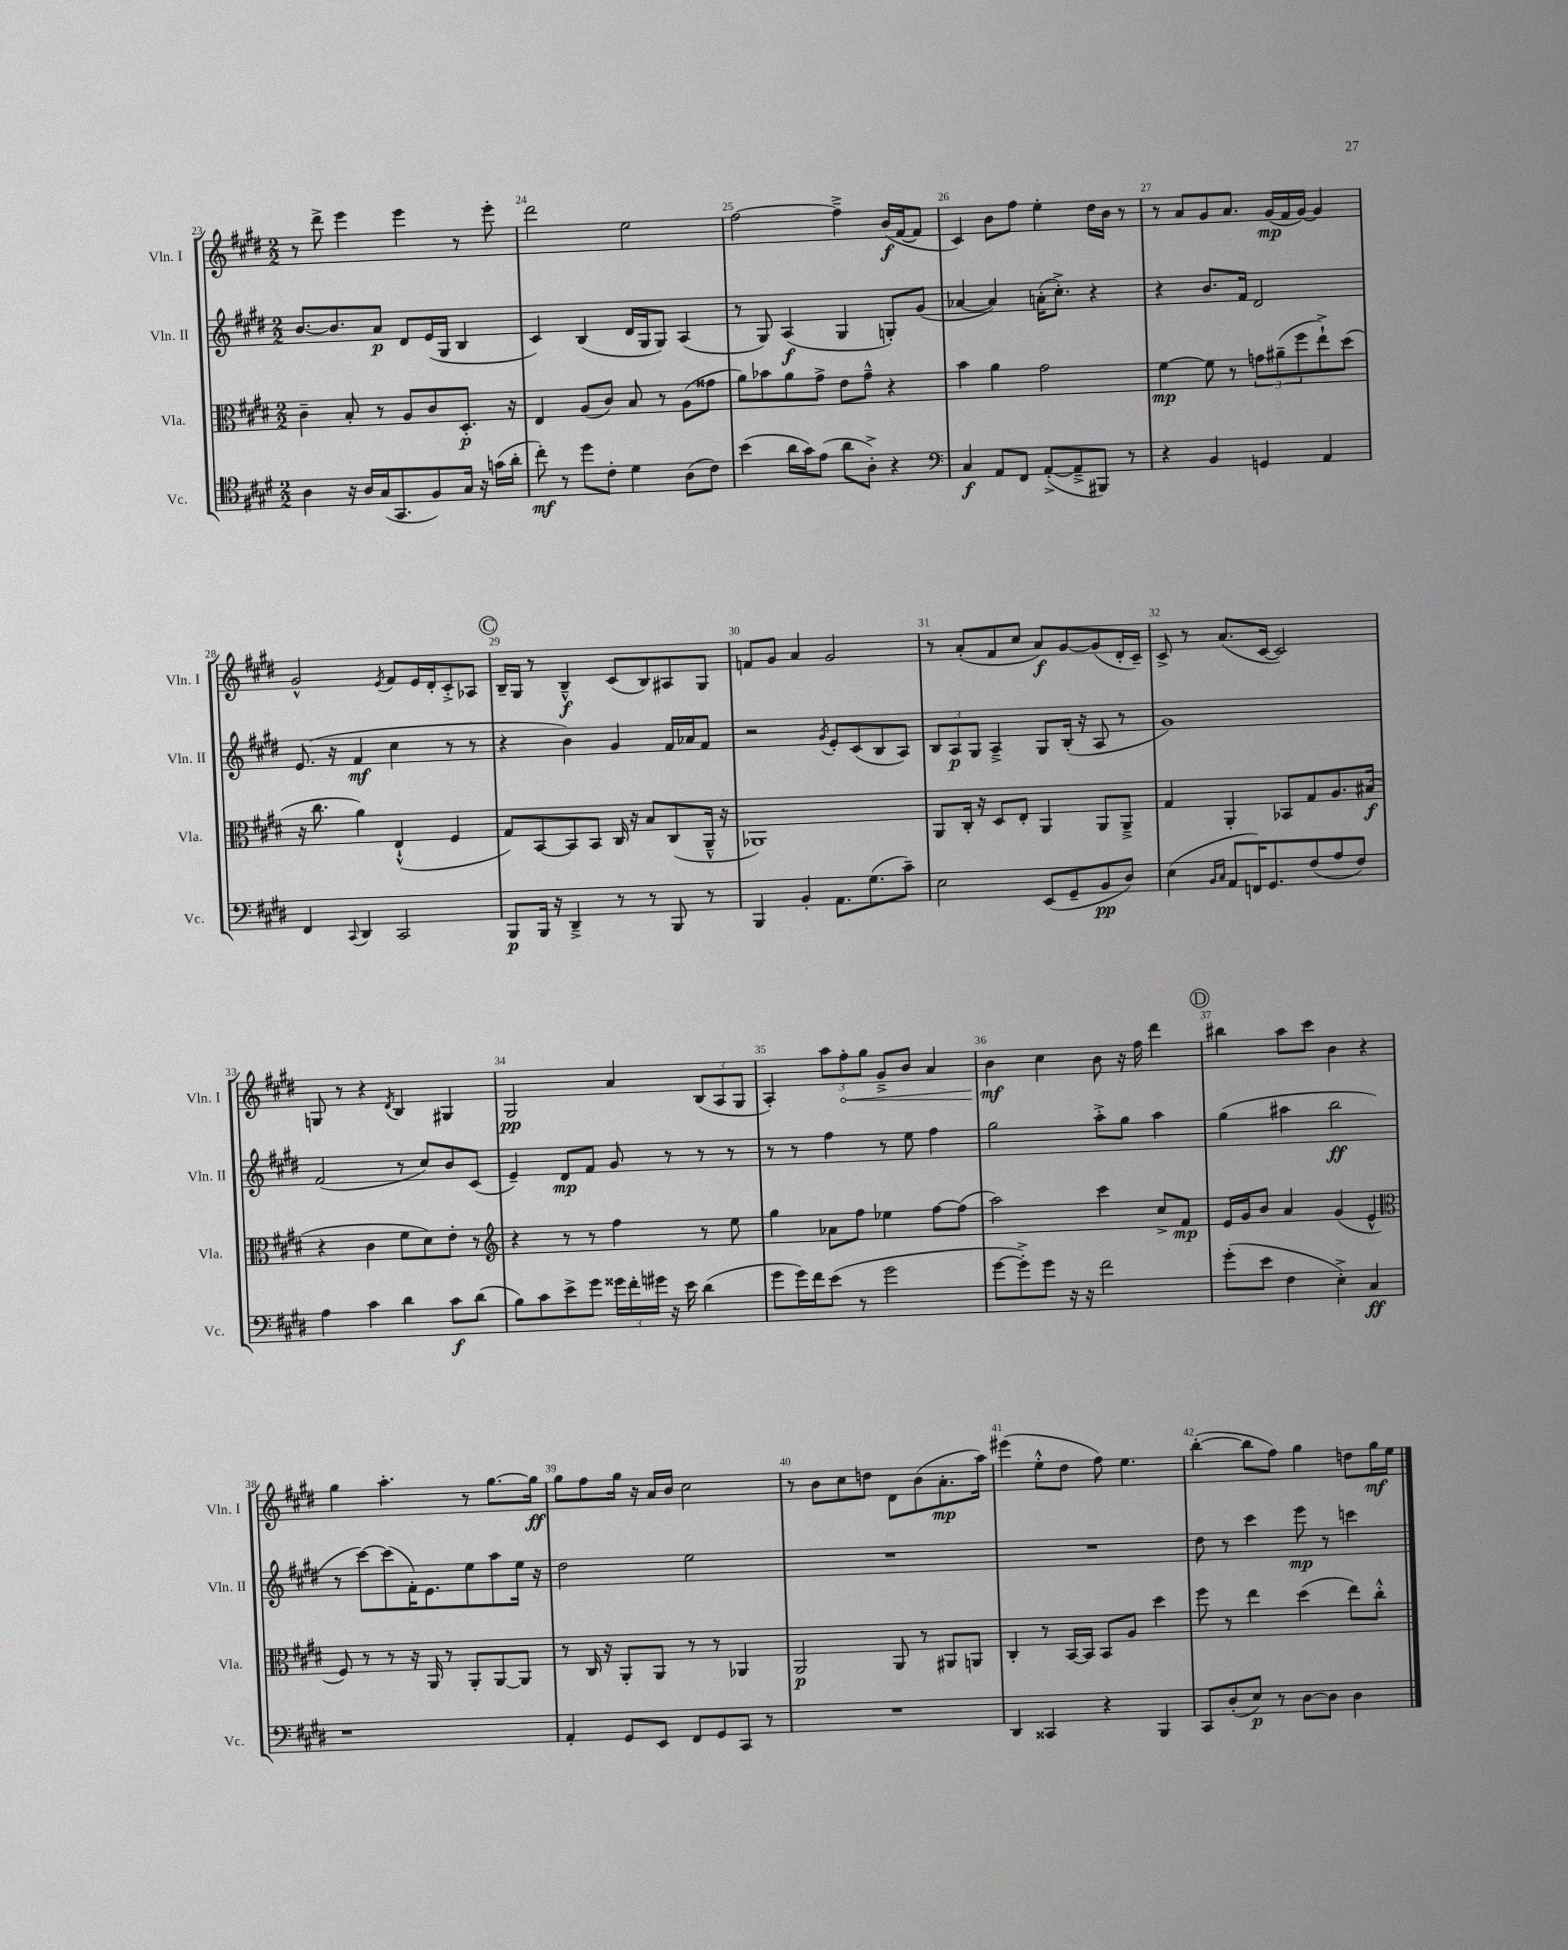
<<
\new StaffGroup <<
\new Staff = "s0" \with { instrumentName = "Vln. I" shortInstrumentName = "Vln. I" } {
    \clef treble \key e \major \numericTimeSignature \time 2/2
    r8 dis'''8-> e'''4 e'''4 r8 e'''8-. |
    dis'''2 e''2 |
    fis''2~ fis''4---> b'16\f( fis'16~ fis'8 |
    cis'4) b'8 fis''8 e''4-. dis''16 b'16 r8 |
    r8 a'8 gis'8 a'8. gis'16\mp( fis'16 gis'16~) gis'4 |
    gis'2-^ \acciaccatura { e'8 } fis'8 e'16 dis'16-. cis'8-.-> aes8 |
    \mark \markup { \circle "C" } b16-- gis16 r8 b4---^\f cis'8( b8) ais8 gis8 |
    f'8 gis'8 a'4 gis'2 |
    r8 a'8-.( fis'8 cis''8 a'8\f) gis'8~ gis'8( dis'16-. cis'16--) |
    cis'8-> r8 a'8.( cis'16~ cis'2) |
    g8 r8 r4 \acciaccatura { dis'8 } b4 gis4 |
    gis2\pp a'4 \tuplet 3/2 { b8( a8 gis8 } |
    a4-.) \tuplet 3/2 { a''8 \once \override Hairpin.circled-tip = ##t fis''8-.\< gis''8 } gis'8---> b'8 a'4 |
    b'4\mf\! cis''4 b'8 r16 fis''16 dis'''4 |
    \mark \markup { \circle "D" } bis''4 a''8 cis'''8 b'4 r4 |
    gis''4 a''4.-. r8 gis''8.~ gis''16\ff |
    gis''8 fis''8 gis''16 r16 a'16 b'16 cis''2 |
    r8 b'8 cis''8 d''8 dis'8 b'8( a'8.-.\mp a''16) |
    eis'''4( e''8-.-^ dis''8 fis''8) e''4. |
    b''4~-.( b''8 fis''8) gis''4 d''8 gis''16\mf e''16 \bar "|." |
}
\new Staff = "s1" \with { instrumentName = "Vln. II" shortInstrumentName = "Vln. II" } {
    \clef treble \key e \major \numericTimeSignature \time 2/2
    b'8.~ b'8. a'8\p dis'8 e'16( gis16 b4 |
    cis'4) b4( dis'16 gis16 gis8) a4( |
    r8 gis8) a4\f( gis4 g8-.) gis'8( |
    aes'4~ aes'4) a'16-.( cis''8.-.->) r4 |
    r4 b'8. fis'16 dis'2 |
    e'8.( r16 fis'4\mf cis''4 r8 r8 |
    \mark \markup { \circle "C" } r4 b'4) gis'4 fis'16 aes'16 fis'8 |
    r2 \acciaccatura { gis'8 } e'8-. cis'8( b8 a8) |
    \tuplet 3/2 { b8 a8\p gis8 } a4---> gis8 b16-.( r16 a8 r8 |
    gis'1) |
    fis'2( r8 cis''8) b'8 cis'8( |
    e'4--) dis'8\mp fis'8 gis'8 r8 r8 r8 |
    r8 r8 fis''4 r8 e''8 fis''4 |
    gis''2 a''8-.-> gis''8 a''4 |
    \mark \markup { \circle "D" } gis''4( ais''4 b''2\ff |
    r8 cis'''8~) cis'''8( fis'16-.) e'8. e''8 a''8 e''16 r16 |
    dis''2 e''2 |
    R1 |
    R1 |
    dis''8 r8 cis'''4 e'''8\mp r8 c'''4 \bar "|." |
}
\new Staff = "s2" \with { instrumentName = "Vla." shortInstrumentName = "Vla." } {
    \clef alto \key e \major \numericTimeSignature \time 2/2
    cis'4-- b8-. r8 a8 cis'8 dis8.-.\p r16 |
    e4 a8( cis'8) b8 r8 a8( gisis'8 |
    a'8) bes'8 a'8 gis'8-> e'8 gis'8---^ r4 |
    b'4 a'4 gis'2 |
    fis'4~\mp fis'8 r8 \tuplet 3/2 { g'8 ais'8--( fis''8 } e''8-!->) dis''8( |
    r16 cis''8. a'4) e4-!-^( fis4 |
    \mark \markup { \circle "C" } gis8) b,8~ b,8 b,8 cis16 r16 b8 cis8( a,16---^ r16 |
    aes,1) |
    a,8 cis16-. r16 dis8 e8-. a,4 a,8 a,8---> |
    gis4 a,4-. bes,8 gis8 a8. bis16\f( |
    r4 cis'4 fis'8 dis'8) e'8-. r8 |
    \clef treble r4 r8 r8 fis''4 r8 e''8 |
    gis''4 aes'8 fis''8 ees''4 fis''8~ fis''8( |
    a''2) cis'''4 cis''8-> fis'8\mp |
    \mark \markup { \circle "D" } e'16 gis'16 b'8 a'4 gis'4( e'4-^ |
    \clef alto fis8) r8 r8 r16 a,16 r8 a,8-. a,8~ a,8 |
    r8 cis16 r16 a,8-. a,8 r8 r8 aes,4 |
    a,2\p a,8 r8 ais,8 a,8 |
    cis4-. r8 b,16~ b,16 b,8 a8 dis''4 |
    fis''8 r8 e''4 dis''4( e''8) cis''8-.-^ \bar "|." |
}
\new Staff = "s3" \with { instrumentName = "Vc." shortInstrumentName = "Vc." } {
    \clef tenor \key e \major \numericTimeSignature \time 2/2
    a4 r16 a16 gis16( gis,8. fis8) gis16 r16 g'16( a'16-. |
    cis''8-.\mf) r8 dis''8 cis'8-. dis'4 a8( cis'8) |
    b'4( a'16 gis'16) e'8( a'8 a8-.->) r4 |
    \clef bass cis4\f a,8 fis,8 a,8~-.->( a,8---> bis,,8) r8 |
    r4 b,4 g,4 a,4 |
    fis,4 \appoggiatura { cis,8 } dis,4 cis,2 |
    \mark \markup { \circle "C" } b,,8\p b,,16 r16 dis,4---> r8 r8 b,,8 r8 |
    b,,4 b,4-. a,8. gis8.( cis'8--) |
    e2 e,8( gis,8-- b,8\pp dis8) |
    e4( \grace { b,16 cis16 } a,8 f,16) gis,8. fis8( a8 fis8) |
    a4 cis'4 dis'4 cis'8\f dis'8( |
    b8) cis'8 e'8-> gis'8 \tuplet 3/2 { gisis'16 fis'16-. gis'16 } r16 e'16 dis'4( |
    gis'8 gis'16) fis'16 e'8( r8 gis'2 |
    gis'8~ gis'8-.->) gis'8 r16 r16 fis'2 |
    \mark \markup { \circle "D" } gis'8-.( e'8 fis4 e4-.->) cis4\ff |
    r1 |
    a,4-. gis,8 e,8 fis,8 gis,8 cis,8 r8 |
    R1 |
    dis,4 cisis,4 r4 b,,4 |
    cis,8 dis8-.( e8\p) r8 dis8~ dis8 dis4 \bar "|." |
}
>>
>>
\layout { \context { \Score currentBarNumber = #23 \override BarNumber.break-visibility = ##(#f #t #t) barNumberVisibility = #all-bar-numbers-visible } }
